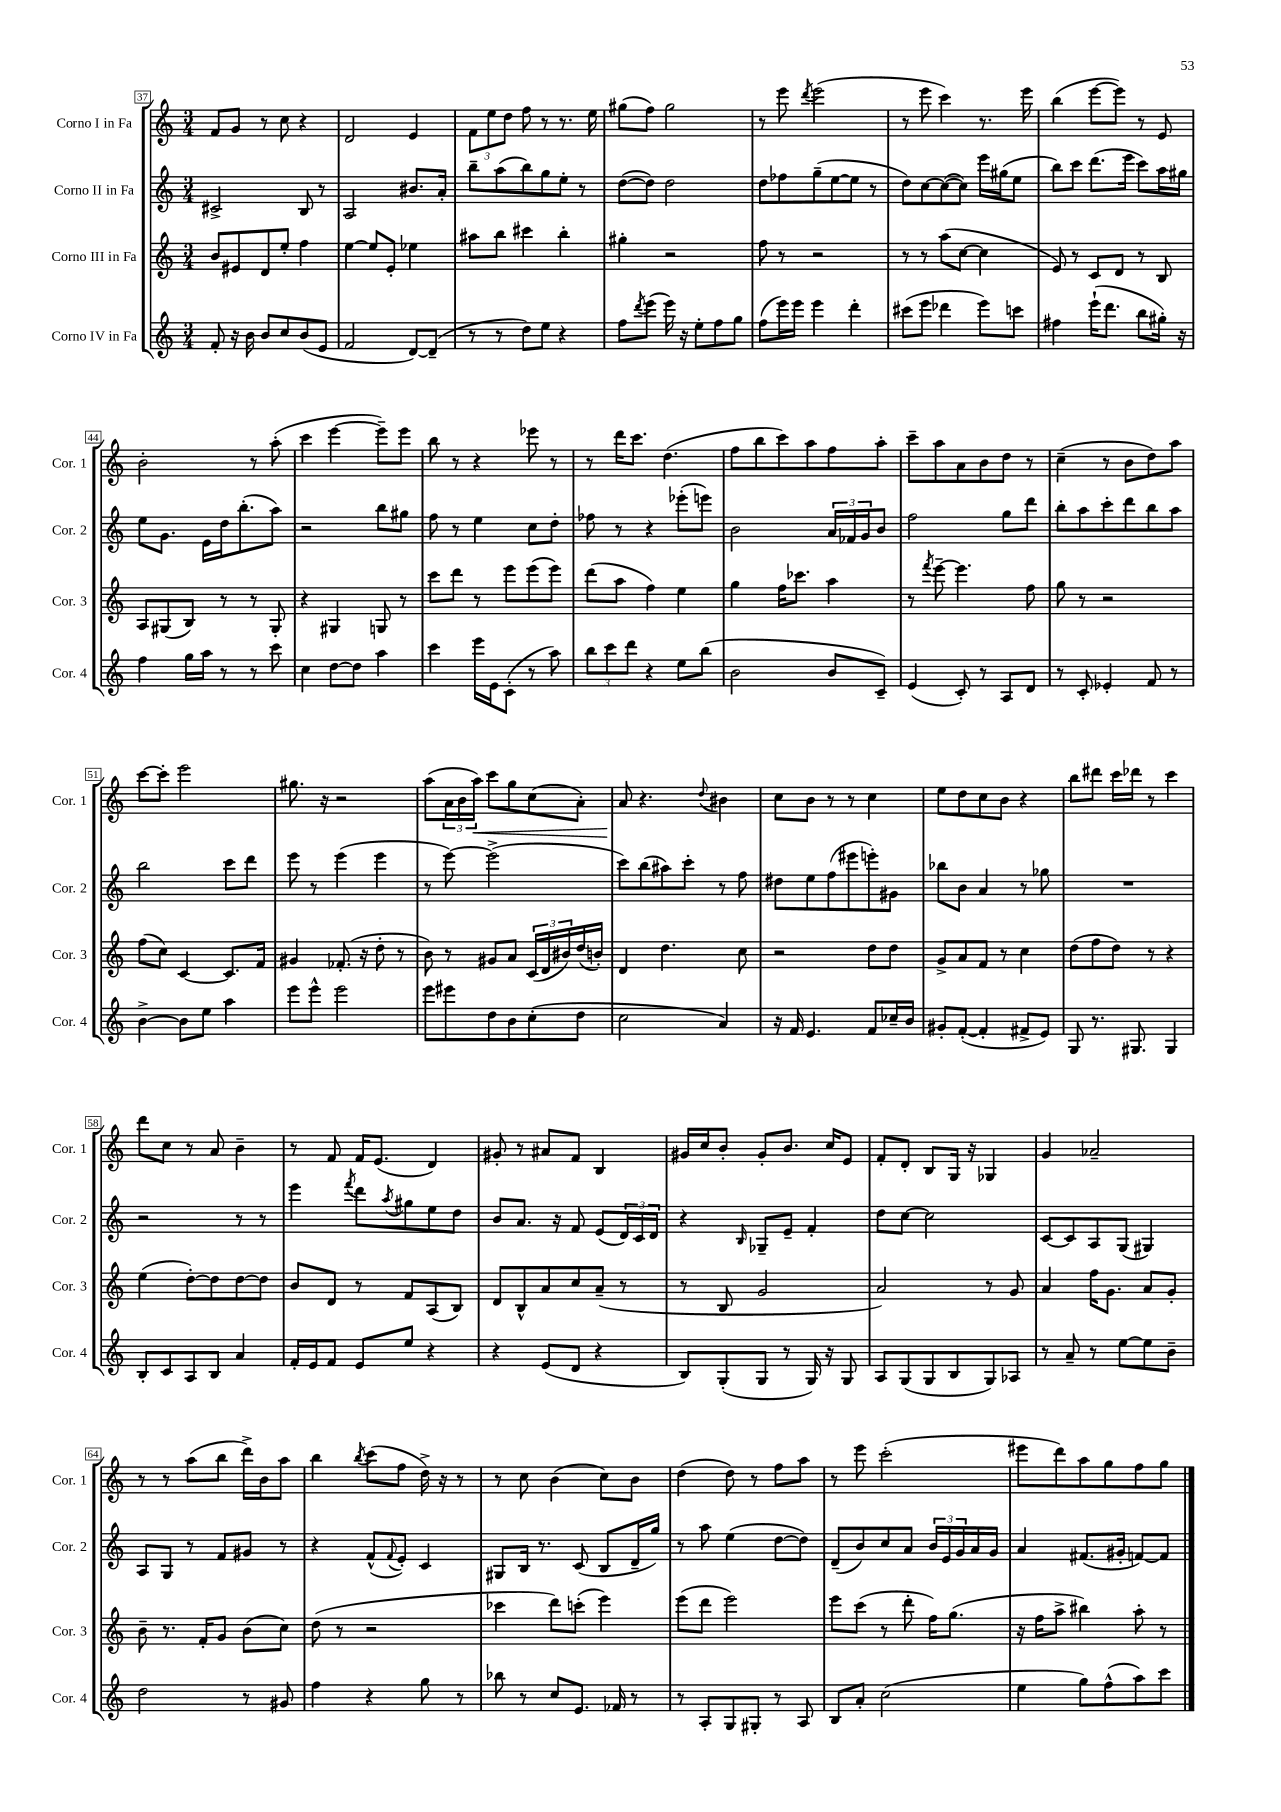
<<
\new StaffGroup <<
\new Staff = "s0" \with { instrumentName = "Corno I in Fa" shortInstrumentName = "Cor. 1" } {
    \clef treble \key c \major \numericTimeSignature \time 3/4
    f'8 g'8 r8 c''8 r4 |
    d'2 e'4 |
    \tuplet 3/2 { f'8 e''8 d''8 } f''8 r8 r8. e''16 |
    gis''8( f''8) gis''2 |
    r8 e'''8 \acciaccatura { d'''8 } e'''2( |
    r8 e'''8 c'''4) r8. e'''16 |
    b''4( e'''8~ e'''8) r8 e'8 |
    b'2-. r8 a''8-.( |
    c'''4 e'''4~ e'''8--) e'''8 |
    b''8 r8 r4 ees'''8 r8 |
    r8 d'''16 c'''8. d''4.( |
    f''8 b''8 c'''8) a''8 f''8 a''8-. |
    c'''8-- a''8 a'8 b'8 d''8 r8 |
    c''4--( r8 b'8 d''8) a''8 |
    c'''8~ c'''8-. e'''2 |
    gis''8. r16 r2 |
    a''8( \tuplet 3/2 { a'16 b'16 a''16\<) } c'''8 g''8 c''8( a'8-.) |
    a'8\! r4. \appoggiatura { d''8 } bis'4 |
    c''8 b'8 r8 r8 c''4 |
    e''8 d''8 c''8 b'8 r4 |
    b''8 dis'''8 c'''16 des'''16 r8 c'''4 |
    d'''8 c''8 r8 a'8 b'4-- |
    r8 f'8 f'16 e'8.( d'4) |
    gis'8-. r8 ais'8 f'8 b4 |
    gis'16 c''16 b'8-. gis'8-. b'8. c''16 e'8 |
    f'8-. d'8-. b8 g16 r16 ges4 |
    g'4 aes'2-- |
    r8 r8 a''8( b''8 d'''16->) b'16 a''8 |
    b''4 \acciaccatura { b''8 } c'''8( f''8 d''16->) r16 r8 |
    r8 c''8 b'4( c''8) b'8 |
    d''4( d''8) r8 f''8 a''8 |
    r8 e'''8 c'''2-.( |
    eis'''8 d'''8) a''8 g''8 f''8 g''8 \bar "|." |
}
\new Staff = "s1" \with { instrumentName = "Corno II in Fa" shortInstrumentName = "Cor. 2" } {
    \clef treble \key c \major \numericTimeSignature \time 3/4
    cis'2-> b8 r8 |
    a2 bis'8. a'16-. |
    b''8-- a''8( b''8) g''8 e''8-. r8 |
    d''8~( d''8) d''2 |
    d''8 fes''8 g''8--( e''8~ e''8 r8 |
    d''8) c''8~ c''8~( c''8) e'''16 gis''16( e''8 |
    b''8) c'''8 d'''8.( e'''16 c'''8) a''16 gis''16 |
    e''8 g'8. e'16 d''16 b''8.-.( a''8) |
    r2 b''8 gis''8 |
    f''8 r8 e''4 c''8 d''8-. |
    fes''8 r8 r4 ees'''8-.( e'''8) |
    b'2 \tuplet 3/2 { a'16 fes'16 g'16 } b'8 |
    f''2 g''8 d'''8 |
    b''8-. a''8 c'''8-. d'''8 b''8 a''8 |
    b''2 c'''8 d'''8 |
    e'''8 r8 e'''4( e'''4 |
    r8 e'''8~) e'''2->( |
    c'''8) b''8( ais''8) c'''8-. r8 f''8 |
    dis''8 e''8 f''8( eis'''8 e'''8-.) gis'8 |
    bes''8 b'8 a'4 r8 ges''8 |
    R2. |
    r2 r8 r8 |
    e'''4 \acciaccatura { f'''8 } d'''8 \acciaccatura { a''8 } gis''8 e''8 d''8 |
    b'8 a'8. r16 f'8 e'8( \tuplet 3/2 { d'16) c'16 d'16 } |
    r4 \grace { b16 } ges8-- e'8-- f'4-. |
    d''8 c''8~ c''2 |
    c'8~ c'8 a8 g8( gis4) |
    a8 g8 r8 f'8 gis'8 r8 |
    r4 f'8-^( \appoggiatura { f'8 } e'8-.) c'4 |
    gis8 b16 r8. c'8( b8 d'16-- g''16) |
    r8 a''8 e''4( d''8~ d''8) |
    d'8--( b'8) c''8 a'8 \tuplet 3/2 { b'16 e'16 g'16 } a'16 g'16 |
    a'4 fis'8.( gis'16-. f'8~) f'8 \bar "|." |
}
\new Staff = "s2" \with { instrumentName = "Corno III in Fa" shortInstrumentName = "Cor. 3" } {
    \clef treble \key c \major \numericTimeSignature \time 3/4
    b'8 eis'8 d'8 e''8-. f''4 |
    e''4~ e''8 e'8-. ees''4 |
    ais''8 b''8 cis'''4 b''4-. |
    gis''4-. r2 |
    f''8 r8 r2 |
    r8 r8 a''8( c''8~ c''4 |
    e'8) r8 c'8 d'8 r8 b8 |
    a8 gis8( b8) r8 r8 gis8-. |
    r4 gis4 g8 r8 |
    c'''8 d'''8 r8 e'''8 e'''8( e'''8) |
    d'''8( a''8 f''4) e''4 |
    g''4 f''16 ces'''8. a''4 |
    r8 \acciaccatura { f'''8 } e'''8~-- e'''4. f''8 |
    g''8 r8 r2 |
    f''8( c''8) c'4~ c'8. f'16 |
    gis'4 fes'8.-.( r16 d''8-. r8 |
    b'8) r8 gis'8 a'8 \tuplet 3/2 { c'16( d'16 bis'16) } d''16( b'16-.) |
    d'4 d''4. c''8 |
    r2 d''8 d''8 |
    g'8-> a'8 f'8 r8 c''4 |
    d''8( f''8 d''8) r8 r4 |
    e''4( d''8~-.) d''8 d''8~ d''8 |
    b'8 d'8 r8 f'8 a8( b8) |
    d'8 b8-^ a'8 c''8 a'8--( r8 |
    r8 b8 g'2 |
    a'2) r8 g'8 |
    a'4 f''16 g'8. a'8 g'8-. |
    b'8-- r8. f'16-. g'8 b'8( c''8) |
    d''8( r8 r2 |
    ces'''4 d'''8) c'''8-.( e'''4) |
    e'''8( d'''8 e'''2) |
    e'''8 c'''8( r8 d'''8-. f''16) g''8.( |
    r16 f''16 a''8-> bis''4) a''8-. r8 \bar "|." |
}
\new Staff = "s3" \with { instrumentName = "Corno IV in Fa" shortInstrumentName = "Cor. 4" } {
    \clef treble \key c \major \numericTimeSignature \time 3/4
    f'8-. r16 b'16 b'8 c''8 b'8( e'8 |
    f'2 d'8~) d'8--( |
    r8 r8 d''8) e''8 r4 |
    f''8 \acciaccatura { d'''8 } e'''8( e'''16) r16 e''8-. f''8 g''8 |
    f''8( e'''16) e'''16 e'''4 d'''4-. |
    cis'''8( e'''8 des'''4 e'''8) c'''8 |
    fis''4 e'''16-!( d'''8. b''8 gis''16-.) r16 |
    f''4 g''16 a''16 r8 r8 c'''8 |
    c''4 d''8~ d''8 a''4 |
    c'''4 e'''16 e'16 c'8-.( r8 a''8) |
    \tuplet 3/2 { b''8 c'''8 d'''8 } r4 e''8 b''8( |
    b'2 b'8 c'8--) |
    e'4( c'8-.) r8 a8 d'8 |
    r8 c'8-. ees'4-. f'8 r8 |
    b'4~-> b'8 e''8 a''4 |
    e'''8 e'''8-^ e'''2 |
    e'''8 eis'''8 d''8 b'8 c''8-.( d''8 |
    c''2 a'4) |
    r16 f'16 e'4. f'8 ces''16-- b'16 |
    gis'8-. f'8~-.( f'4-. fis'8-> e'8) |
    g8 r8. gis8. gis4 |
    b8-. c'8 a8 b8 a'4 |
    f'16-. e'16 f'8 e'8 e''8 r4 |
    r4 e'8( d'8 r4 |
    b8) g8-.( g8 r8 g16) r16 g8 |
    a8 g8( g8 b8 g8) aes8 |
    r8 a'8-- r8 e''8~ e''8 b'8-- |
    d''2 r8 gis'8 |
    f''4 r4 g''8 r8 |
    bes''8 r8 c''8 e'8. fes'16 r8 |
    r8 a8-. g8 gis8-. r8 a8 |
    b8 a'8-. c''2( |
    e''4 g''8) f''8-^( a''8) c'''8 \bar "|." |
}
>>
>>
\layout { \context { \Score currentBarNumber = #37 \override BarNumber.stencil = #(make-stencil-boxer 0.1 0.3 ly:text-interface::print) } }
